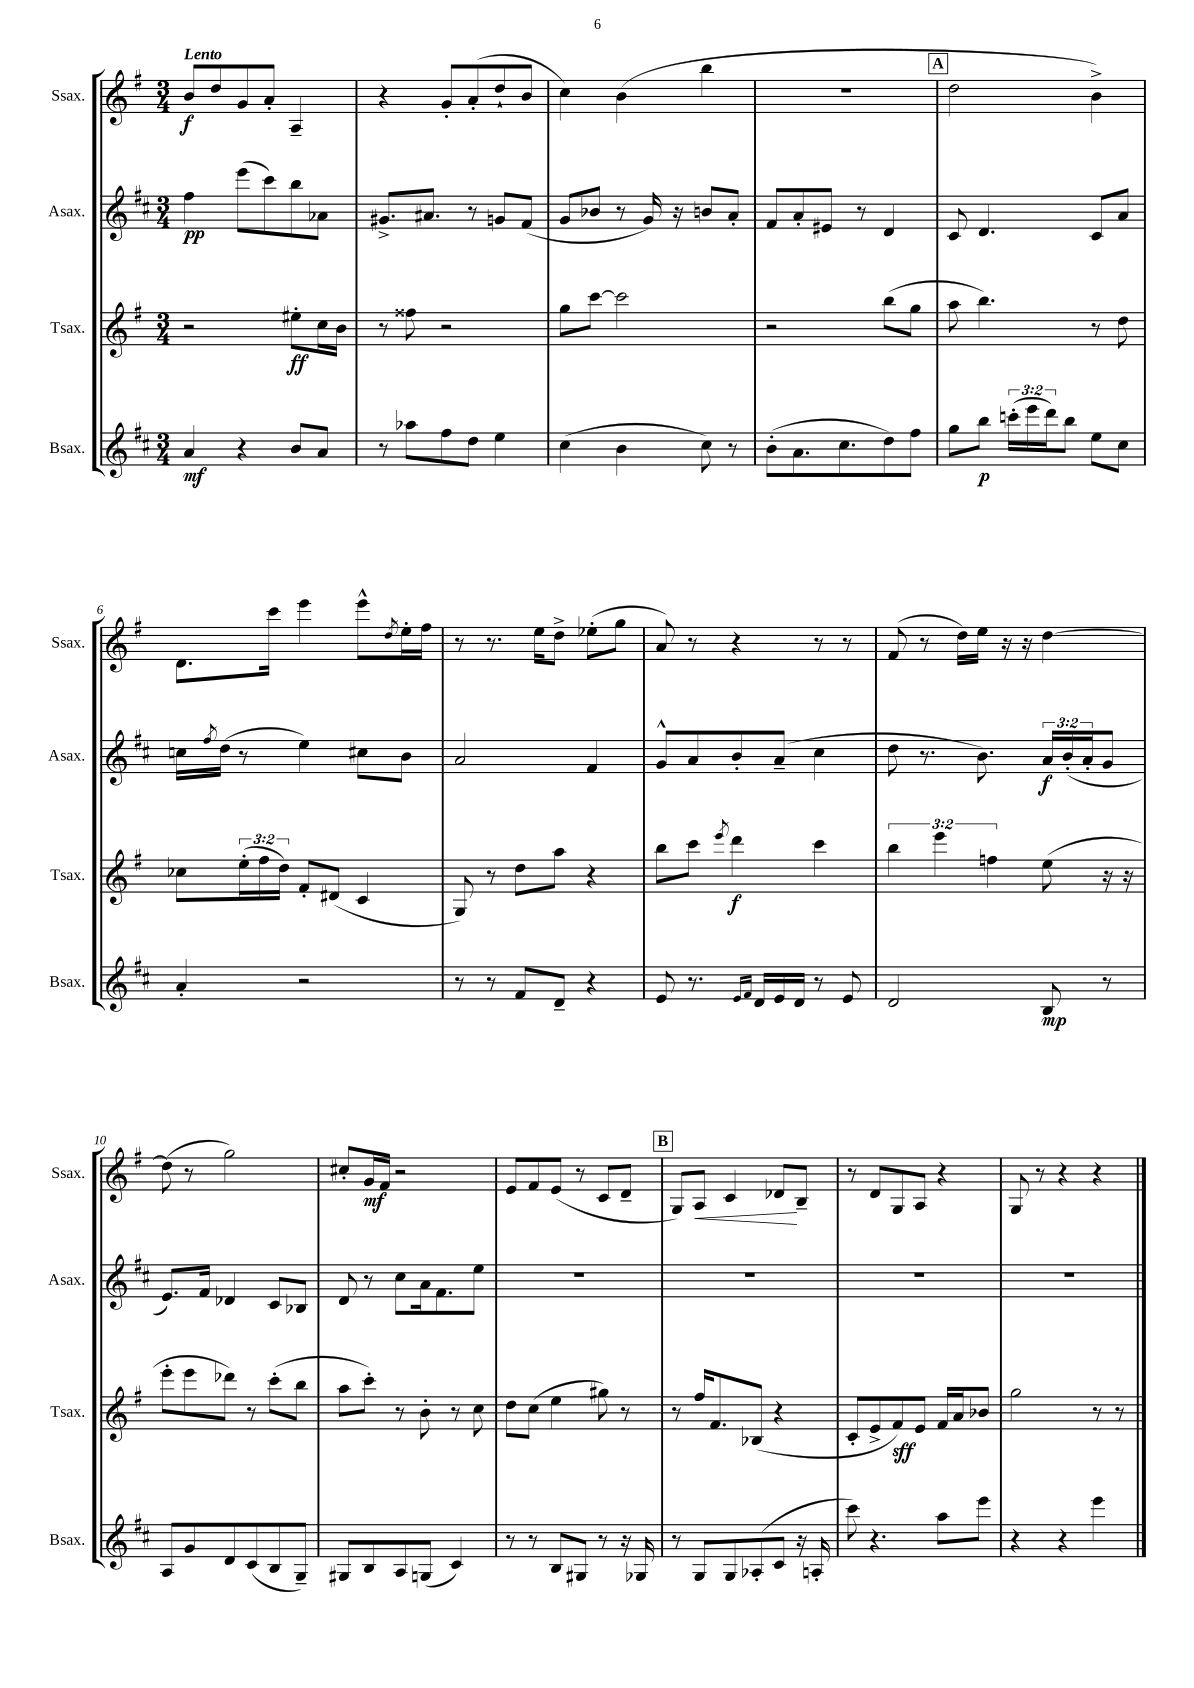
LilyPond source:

<<
\new StaffGroup <<
\new Staff = "s0" \with { instrumentName = "Ssax." shortInstrumentName = "Ssax." } {
    \clef treble \key g \major \numericTimeSignature \time 3/4 \tempo "Lento"
    b'8\f d''8 g'8 a'8-. a4-- |
    r4 g'8-. a'8-.( d''8-! b'8 |
    c''4) b'4( b''4 |
    R2. |
    \mark \markup { \box "A" } d''2 b'4->) |
    d'8. c'''16 e'''4 e'''8-^ \acciaccatura { d''8 } e''16-. fis''16 |
    r8 r8. e''16 d''8-> ees''8-.( g''8 |
    a'8) r8 r4 r8 r8 |
    fis'8( r8 d''16) e''16 r16 r16 d''4~ |
    d''8( r8 g''2) |
    cis''8-. g'16\mf fis'16 r2 |
    e'8 fis'8 e'8( r8 c'8 d'8-- |
    \mark \markup { \box "B" } g8) a8\< c'4 des'8\! b8-- |
    r8 d'8 g8 a8 r4 |
    g8 r8 r4 r4 \bar "|." |
}
\new Staff = "s1" \with { instrumentName = "Asax." shortInstrumentName = "Asax." } {
    \clef treble \key d \major \numericTimeSignature \time 3/4 \override Staff.TupletNumber.text = #tuplet-number::calc-fraction-text
    fis''4\pp e'''8( cis'''8) b''8 aes'8 |
    gis'8.-> ais'8. r8 g'8 fis'8( |
    g'8 bes'8 r8 g'16) r16 b'8 a'8-. |
    fis'8 a'8-. eis'8 r8 d'4 |
    \mark \markup { \box "A" } cis'8 d'4. cis'8 a'8 |
    c''16 \acciaccatura { fis''8 } d''16( r8 e''4) cis''8 b'8 |
    a'2 fis'4 |
    g'8-^ a'8 b'8-. a'8--( cis''4 |
    d''8 r8. b'8.) \tuplet 3/2 { a'16\f b'16-.( a'16-. } g'8 |
    e'8.) fis'16 des'4 cis'8 bes8 |
    d'8 r8 cis''8 a'16 fis'8. e''8 |
    R2. |
    \mark \markup { \box "B" } R2. |
    R2. |
    R2. \bar "|." |
}
\new Staff = "s2" \with { instrumentName = "Tsax." shortInstrumentName = "Tsax." } {
    \clef treble \key g \major \numericTimeSignature \time 3/4 \override Staff.TupletNumber.text = #tuplet-number::calc-fraction-text
    r2 eis''8-.\ff c''16 b'16 |
    r8 fisis''8 r2 |
    g''8 c'''8~ c'''2 |
    r2 b''8( g''8 |
    \mark \markup { \box "A" } a''8 b''4.) r8 d''8 |
    ces''8 \tuplet 3/2 { e''16-.( fis''16 d''16) } fis'8-. dis'8( c'4 |
    g8) r8 d''8 a''8 r4 |
    b''8 c'''8 \acciaccatura { e'''8 } d'''4\f c'''4 |
    \tuplet 3/2 { b''4 e'''4 f''4 } e''8( r16 r16 |
    e'''8-. e'''8 des'''8) r8 c'''8-.( b''8 |
    a''8 c'''8-.) r8 b'8-. r8 c''8 |
    d''8 c''8( e''4 gis''8) r8 |
    \mark \markup { \box "B" } r8 fis''16 fis'8. bes8( r4 |
    c'8-. e'8-> fis'8\sff) e'8 fis'16 a'16 bes'8 |
    g''2 r8 r8 \bar "|." |
}
\new Staff = "s3" \with { instrumentName = "Bsax." shortInstrumentName = "Bsax." } {
    \clef treble \key d \major \numericTimeSignature \time 3/4 \override Staff.TupletNumber.text = #tuplet-number::calc-fraction-text
    a'4\mf r4 b'8 a'8 |
    r8 aes''8 fis''8 d''8 e''4 |
    cis''4( b'4 cis''8) r8 |
    b'8-.( a'8. cis''8. d''8) fis''8 |
    \mark \markup { \box "A" } g''8 b''8\p \tuplet 3/2 { c'''16-.( e'''16 d'''16) } b''8 e''8 cis''8 |
    a'4-. r2 |
    r8 r8 fis'8 d'8-- r4 |
    e'8 r8. \grace { e'16 fis'16 } d'16 e'16 d'16 r8 e'8 |
    d'2 b8\mp r8 |
    a8 g'8 d'8 cis'8( b8 g8--) |
    gis8 b8 a8 g8( cis'4) |
    r8 r8 b8 gis8 r8 r16 ges16 |
    \mark \markup { \box "B" } r8 g8 g8 aes8-.( cis'8 r16 a16-. |
    cis'''8) r4. a''8 e'''8 |
    r4 r4 e'''4 \bar "|." |
}
>>
>>
